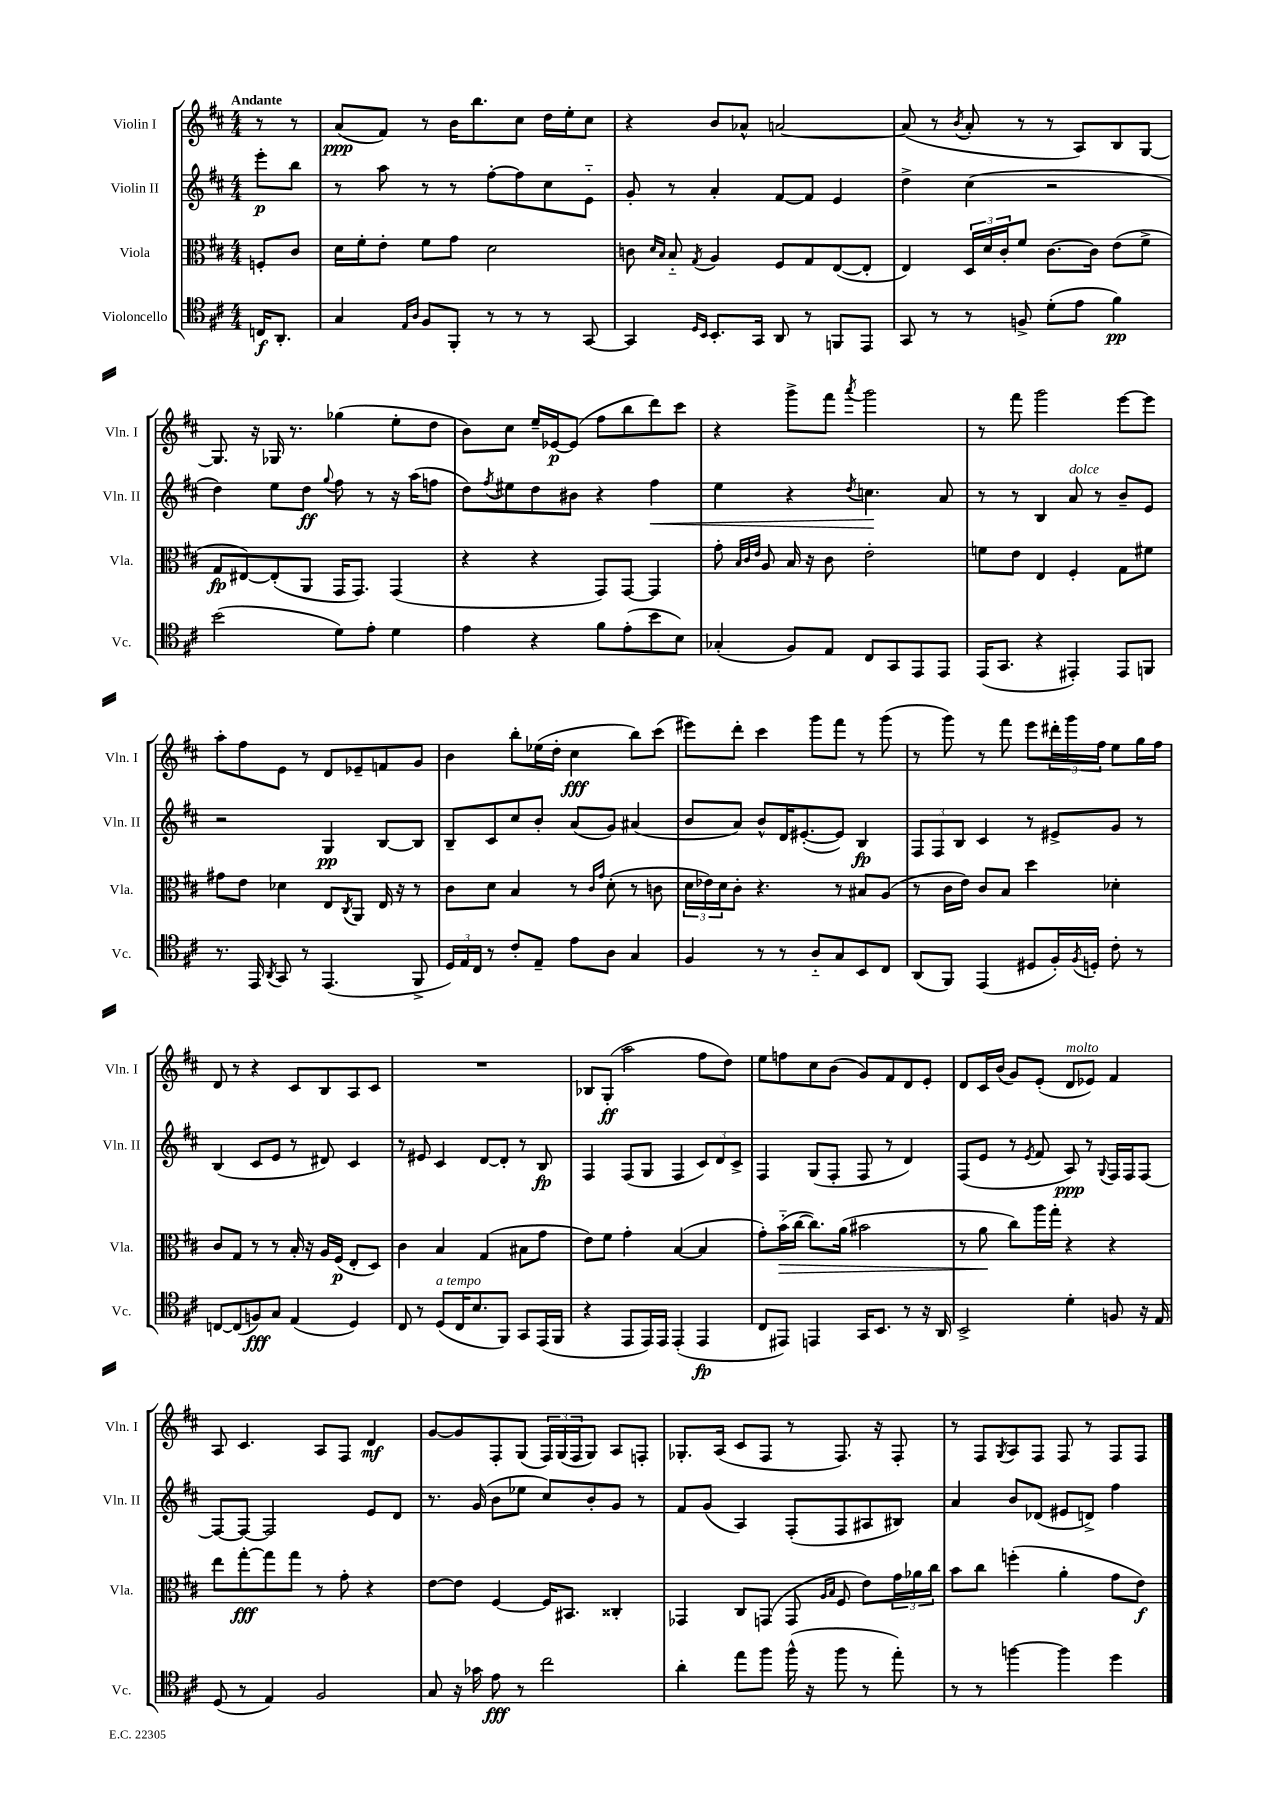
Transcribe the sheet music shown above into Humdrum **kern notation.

**kern	**dynam	**kern	**dynam	**kern	**dynam	**kern	**dynam
*part4	*part4	*part3	*part3	*part2	*part2	*part1	*part1
*staff4	*staff4	*staff3	*staff3	*staff2	*staff2	*staff1	*staff1
*I"Violoncello	*	*I"Viola	*	*I"Violin II	*	*I"Violin I	*
*I'Vc.	*	*I'Vla.	*	*I'Vln. II	*	*I'Vln. I	*
*clefC4	*	*clefC3	*	*clefG2	*	*clefG2	*
*k[f#c#]	*	*k[f#c#]	*	*k[f#c#]	*	*k[f#c#]	*
*M4/4	*	*M4/4	*	*M4/4	*	*M4/4	*
=	=	=	=	=	=	=	=
!	!	!	!	!	!	!LO:TX:a:B:t=Andante	!
16Cn/KL	f	8Fn'/L	.	8eee'\L	p	8r	.
8.AA'/J	.	.	.	.	.	.	.
.	.	8c#/J	.	8bb\J	.	8r	.
=1	=1	=1	=1	=1	=1	=1	=1
4G/	.	16d\LL	.	8r	.	(8a/L	ppp
.	.	16f#'\J	.	.	.	.	.
.	.	8e'\J	.	8aa\	.	8f#/J)	.
16qqE/LL	.	.	.	.	.	.	.
16qqA/JJ	.	.	.	.	.	.	.
8F#/L	.	8f#\L	.	8r	.	8r	.
8FF#'/J	.	8g\J	.	8r	.	16b\KL	.
.	.	.	.	.	.	8.bb\	.
8r	.	2d\	.	[8ff#'\L	.	.	.
8r	.	.	.	8ff#\]	.	8cc#\J	.
8r	.	.	.	8cc#\	.	16dd\LL	.
.	.	.	.	.	.	16ee'\J	.
[8GG/	.	.	.	8e\J	.	8cc#\J	.
=2	=2	=2	=2	=2	=2	=2	=2
4GG/]	.	8cn\	.	8g'/	.	4r	.
.	.	16qqd/LL	.	.	.	.	.
.	.	16qqB/JJ	.	.	.	.	.
.	.	8B/	.	8r	.	.	.
16qqD/LL	.	.	.	.	.	.	.
16qqBB/JJ	.	8qG/	.	.	.	.	.
8.BB'/L	.	4A/	.	4a'/	.	8b/L	.
.	.	.	.	.	.	8a-X^^/J	.
16GG/Jk	.	.	.	.	.	.	.
8AA/	.	8F#/L	.	[8f#/L	.	[2an/	.
8r	.	8G/	.	8f#/J]	.	.	.
8FFn/L	.	([8E/	.	4e/	.	.	.
8EE/J	.	8E'/J]	.	.	.	.	.
=3	=3	=3	=3	=3	=3	=3	=3
8GG/	.	4E/)	.	4dd^\	.	(8a/]	.
8r	.	.	.	.	.	8r	.
.	.	.	.	.	.	8qb/	.
8r	.	24D/LL	.	(4cc#\	.	8a'/	.
.	.	24d/	.	.	.	.	.
.	.	24c#'/J	.	.	.	.	.
8Fn^/	.	8f#/J	.	.	.	8r	.
(8d'\L	.	[8.c#\L	.	2r	.	8r	.
8e\J	.	.	.	.	.	8A/L)	.
.	.	16c#\Jk]	.	.	.	.	.
4f#\)	pp	(8e\L	.	.	.	8B/	.
.	.	8f#^\J	.	.	.	[8G/J	.
!!LO:LB:g=z
=4	=4	=4	=4	=4	=4	=4	=4
(2b\	.	8G/L	fp	4dd\)	.	8.G/]	.
.	.	[8E#X/)	.	.	.	.	.
.	.	.	.	.	.	16r	.
.	.	(8E#'/]	.	8ee\L	.	16G-X/	.
.	.	.	.	.	.	8.r	.
.	.	8AA/J	.	8dd\J	ff	.	.
.	.	.	.	8qqgg/	.	.	.
8d\L)	.	16GG/KL	.	8ff#\	.	(4gg-X\	.
.	.	8.GG/J)	.	.	.	.	.
8e'\J	.	.	.	8r	.	.	.
4d\	.	(4GG/	.	16r	.	8ee'\L	.
.	.	.	.	(16aa\KL	.	.	.
.	.	.	.	8ffn\J	.	8dd\J	.
=5	=5	=5	=5	=5	=5	=5	=5
4e\	.	4r	.	8dd\L)	.	8b\L)	.
.	.	.	.	8qff#/	.	.	.
.	.	.	.	8ee#X\	.	8cc#\J	.
4r	.	4r	.	8dd\	.	16ee~/LL	.
.	.	.	.	.	.	[16e-X/J	p
.	.	.	.	8b#X\J	.	(8e-/J]	.
8f#\L	.	8GG/L)	.	4r	.	8ff#\L	.
(8e'\	.	[8GG/J	.	.	.	8bb\	.
!	!	!	!	!	!LO:HP:b	!	!
8b\	.	4GG/]	.	4ff#\	<	8ddd\)	.
8B\J)	.	.	.	.	.	8ccc#\J	.
=6	=6	=6	=6	=6	=6	=6	=6
(4G-X'/	.	8g'\	.	4ee\	.	4r	.
.	.	32qqB/LLL	.	.	.	.	.
.	.	32qqc#/	.	.	.	.	.
.	.	32qqe/JJJ	.	.	.	.	.
.	.	8A/	.	.	.	.	.
8F#/L)	.	16B/	.	4r	.	8ggg^\L	.
.	.	16r	.	.	.	.	.
8E/J	.	8c#\	.	.	.	8fff#\J	.
.	.	.	.	8qdd/	.	8qaaa/	.
8C#/L	.	2e'\	.	4.ccn\	.	2ggg\	.
8GG/	.	.	.	.	.	.	.
8EE/	.	.	.	.	.	.	.
8EE/J	.	.	.	8a/	[	.	.
=7	=7	=7	=7	=7	=7	=7	=7
(16EE/KL	.	8fn\L	.	8r	.	8r	.
8.GG/J	.	.	.	.	.	.	.
.	.	8e\J	.	8r	.	8fff#\	.
4r	.	4E/	.	4B/	.	2ggg\	.
!	!	!	!	!LO:TX:a:i:t=dolce	!	!	!
4EE#X'/)	.	4F#'/	.	8a/	.	.	.
.	.	.	.	8r	.	.	.
8EE#/L	.	8G\L	.	8b~/L	.	[8eee\L	.
8FFn/J	.	8f#X\J	.	8e/J	.	8eee\J]	.
!!LO:LB:g=z
=8	=8	=8	=8	=8	=8	=8	=8
8.r	.	8g#X\L	.	2r	.	8aa'\L	.
.	.	8e\J	.	.	.	8ff#\	.
16EE/	.	.	.	.	.	.	.
8qAA/	.	.	.	.	.	.	.
8GG/	.	4d-X\	.	.	.	8e\J	.
8r	.	.	.	.	.	8r	.
(4.EE/	.	8E/L	.	4G/	pp	8d/L	.
.	.	8qC#/	.	.	.	.	.
.	.	8AA/J	.	.	.	8e-X~/	.
.	.	16E/	.	[8B/L	.	8fn/	.
.	.	16r	.	.	.	.	.
8FF#^/	.	8r	.	8B/J]	.	8g/J	.
=9	=9	=9	=9	=9	=9	=9	=9
24D/LL)	.	8c#\L	.	8B~/L	.	4b\	.
24E/	.	.	.	.	.	.	.
24C#/JJ	.	.	.	.	.	.	.
8r	.	8d\J	.	8c#/	.	.	.
8c#'/L	.	4B/	.	8cc#/	.	8bb'\L	.
8E~/J	.	.	.	8b'/J	.	(16ee-X\L	.
.	.	.	.	.	.	16dd'\JJ	.
8e\L	.	8r	.	(8a/L	.	4cc#\	fff
.	.	16qqc#/LL	.	.	.	.	.
.	.	16qqg/JJ	.	.	.	.	.
8A\J	.	(8d'\	.	8g/J)	.	.	.
4G/	.	8r	.	(4a#X/	.	8bb\L)	.
.	.	8cn\	.	.	.	(8ccc#\J	.
=10	=10	=10	=10	=10	=10	=10	=10
4F#/	.	24d\LL	.	8b/L	.	8eee#X\L)	.
.	.	24e-X\)	.	.	.	.	.
.	.	24d\J	.	.	.	.	.
.	.	8c#'\J	.	8a/J)	.	8ddd'\J	.
8r	.	4.r	.	8b^^/L	.	4ccc#\	.
8r	.	.	.	16d/K	.	.	.
.	.	.	.	([8.e#X'/	.	.	.
8A/L	.	.	.	.	.	8ggg\L	.
8G/	.	8r	.	8e#/J])	.	8fff#\J	.
8BB/	.	8B#X/L	.	4B/	fp	8r	.
8C#/J	.	(8A/J	.	.	.	(8ggg\	.
=11	=11	=11	=11	=11	=11	=11	=11
(8AA/L	.	8r	.	12F#/L	.	8r	.
.	.	.	.	12F#/	.	.	.
8FF#/J)	.	16c#\LL	.	.	.	8ggg\)	.
.	.	.	.	12B/J	.	.	.
.	.	16e\JJ)	.	.	.	.	.
(4EE/	.	8c#/L	.	4c#/	.	8r	.
.	.	8B/J	.	.	.	8fff#\	.
8D#X/L	.	4dd\	.	8r	.	8eee\L	.
16F#'/L)	.	.	.	8e#X^/L	.	24ddd#X'\L	.
.	.	.	.	.	.	24ggg\	.
8qF#/	.	.	.	.	.	.	.
16Dn'/JJ	.	.	.	.	.	.	.
.	.	.	.	.	.	24ff#\JJ	.
8c#'\	.	4d-X'\	.	8g/J	.	8ee\L	.
8r	.	.	.	8r	.	16gg\L	.
.	.	.	.	.	.	16ff#\JJ	.
!!LO:LB:g=z
=12	=12	=12	=12	=12	=12	=12	=12
[8Cn/L	.	8c#/L	.	(4B/	.	8d/	.
(8C/]	.	8G/J	.	.	.	8r	.
8Fn/)	fff	8r	.	8c#/L	.	4r	.
8G/J	.	8r	.	8e/J	.	.	.
(4E/	.	16B'/	.	8r	.	8c#/L	.
.	.	16r	.	.	.	.	.
.	.	16A/LL	.	8d#X/)	.	8B/	.
.	.	(16F#/JJ	p	.	.	.	.
4D/)	.	8E'/L	.	4c#/	.	8A/	.
.	.	8D/J)	.	.	.	8c#/J	.
=13	=13	=13	=13	=13	=13	=13	=13
8C#/	.	4c#\	.	8r	.	1r	.
8r	.	.	.	8e#X/	.	.	.
!LO:TX:a:i:t=a tempo	!	!	!	!	!	!	!
(8D/L	.	4B/	.	4c#/	.	.	.
16C#/K	.	.	.	.	.	.	.
8.B/	.	.	.	.	.	.	.
.	.	(4G/	.	[8d/L	.	.	.
8FF#/J)	.	.	.	8d'/J]	.	.	.
8GG/L	.	8B#X\L	.	8r	.	.	.
(16EE/L	.	8g\J	.	8B/	fp	.	.
16FF#/JJ	.	.	.	.	.	.	.
=14	=14	=14	=14	=14	=14	=14	=14
4r	.	8e\L)	.	4F#/	.	8B-X/L	.
.	.	8f#\J	.	.	.	(8G'/J	ff
8EE/L	.	4g'\	.	(8F#/L	.	2aa\	.
16EE/L)	.	.	.	8G/J	.	.	.
16EE/JJ	.	.	.	.	.	.	.
(4EE'/	.	([4B/	.	4F#/	.	.	.
4EE/	fp	4B/]	.	12c#/L)	.	8ff#\L	.
.	.	.	.	12d/	.	.	.
.	.	.	.	.	.	8dd\J)	.
.	.	.	.	12c#^/J	.	.	.
=15	=15	=15	=15	=15	=15	=15	=15
8C#/L	.	8g'\L)	.	4F#/	.	8ee\L	.
!	!	!	!LO:HP:b	!	!	!	!
8EE#X/J)	.	(16b\L	>	.	.	8ffn\	.
.	.	[16cc#\JJ	.	.	.	.	.
4EEn/	.	8.cc#\L])	.	(8G/L	.	8cc#\	.
.	.	.	.	8F#'/J	.	(8b\J	.
.	.	(16a\Jk	.	.	.	.	.
16GG/KL	.	2b#X\	.	8F#/	.	8g/L)	.
8.BB/J	.	.	.	.	.	.	.
.	.	.	.	8r	.	8f#/	.
8r	.	.	.	4d/)	.	8d/	.
16r	.	.	.	.	.	8e'/J	.
16AA/	.	.	.	.	.	.	.
=16	=16	=16	=16	=16	=16	=16	=16
2BB^/	.	8r	.	(8F#/L	.	8d/L	.
.	.	8a\	.	8e/J	.	16c#/L	.
.	.	.	.	.	.	(16b/JJ	.
.	.	8cc#\L)	]	8r	.	8g/L)	.
.	.	.	.	8qe/	.	.	.
.	.	16aa\L	.	8f#/	.	(8e'/J	.
.	.	16gg'\JJ	.	.	.	.	.
!	!	!	!	!	!	!LO:TX:a:i:t=molto	!
4d'\	.	4r	.	8A/)	ppp	8d/L	.
.	.	.	.	8r	.	8e-X/J)	.
.	.	.	.	8qqG/	.	.	.
8Fn/	.	4r	.	16F#/LL	.	4f#/	.
.	.	.	.	16F#/J	.	.	.
16r	.	.	.	[8F#/J	.	.	.
16E/	.	.	.	.	.	.	.
!!LO:LB:g=z
=17	=17	=17	=17	=17	=17	=17	=17
(8D/	.	8ee\L	.	8F#/L_	.	8A/	.
8r	.	[8gg'\	fff	8F#/J_	.	4.c#/	.
4E/)	.	8gg\]	.	2F#/]	.	.	.
.	.	8gg\J	.	.	.	.	.
2F#/	.	8r	.	.	.	8A/L	.
.	.	8g'\	.	.	.	8F#/J	.
.	.	4r	.	8e/L	.	4d/	mf
.	.	.	.	8d/J	.	.	.
=18	=18	=18	=18	=18	=18	=18	=18
8G/	.	[8e\L	.	8.r	.	[8g/L	.
16r	.	8e\J]	.	.	.	8g/]	.
16g-X\	.	.	.	(16g/	.	.	.
8e\	fff	[4F#/	.	8b\L	.	8F#'/	.
8r	.	.	.	8ee-X\J	.	(8G/J	.
2cc#\	.	16F#/KL]	.	8cc#/L)	.	24F#/LL)	.
.	.	.	.	.	.	(24G/	.
.	.	8.BB#X/J	.	.	.	.	.
.	.	.	.	.	.	24F#/J	.
.	.	.	.	8b'/	.	8G/J)	.
.	.	4C##X'/	.	8g/J	.	8A/L	.
.	.	.	.	8r	.	8Fn'/J	.
=19	=19	=19	=19	=19	=19	=19	=19
4a'\	.	4GG-X/	.	8f#/L	.	8.G-X'/L	.
.	.	.	.	(8g/J	.	.	.
.	.	.	.	.	.	(16A/Jk	.
8ee\L	.	8C#/L	.	4A/)	.	8c#/L	.
8ff#\J	.	(8GGn/J	.	.	.	8F#/J	.
(16ff#^^\	.	8GG/	.	(8F#'/L	.	8r	.
16r	.	.	.	.	.	.	.
.	.	16qqA/LL	.	.	.	.	.
.	.	16qqB/JJ	.	.	.	.	.
8ff#\	.	8F#/	.	8F#/	.	8.F#/)	.
8r	.	8e\L)	.	8A#X/	.	.	.
.	.	.	.	.	.	16r	.
8ee'\)	.	24g\L	.	8B#X/J)	.	8F#'/	.
.	.	24a-X\	.	.	.	.	.
.	.	24cc#\JJ	.	.	.	.	.
=20	=20	=20	=20	=20	=20	=20	=20
8r	.	8b\L	.	4a/	.	8r	.
8r	.	8cc#\J	.	.	.	8F#/L	.
.	.	.	.	.	.	8qG/	.
[4ffn\	.	(4ffn'\	.	8b/L	.	8A/	.
.	.	.	.	(8d-X/J	.	8F#/J	.
4ff\]	.	4a'\	.	8e#X/L	.	8F#/	.
.	.	.	.	8dn^/J)	.	8r	.
4dd\	.	8g\L	.	4ff#\	.	8F#/L	.
.	.	8e\J)	f	.	.	8F#/J	.
==	==	==	==	==	==	==	==
*-	*-	*-	*-	*-	*-	*-	*-
